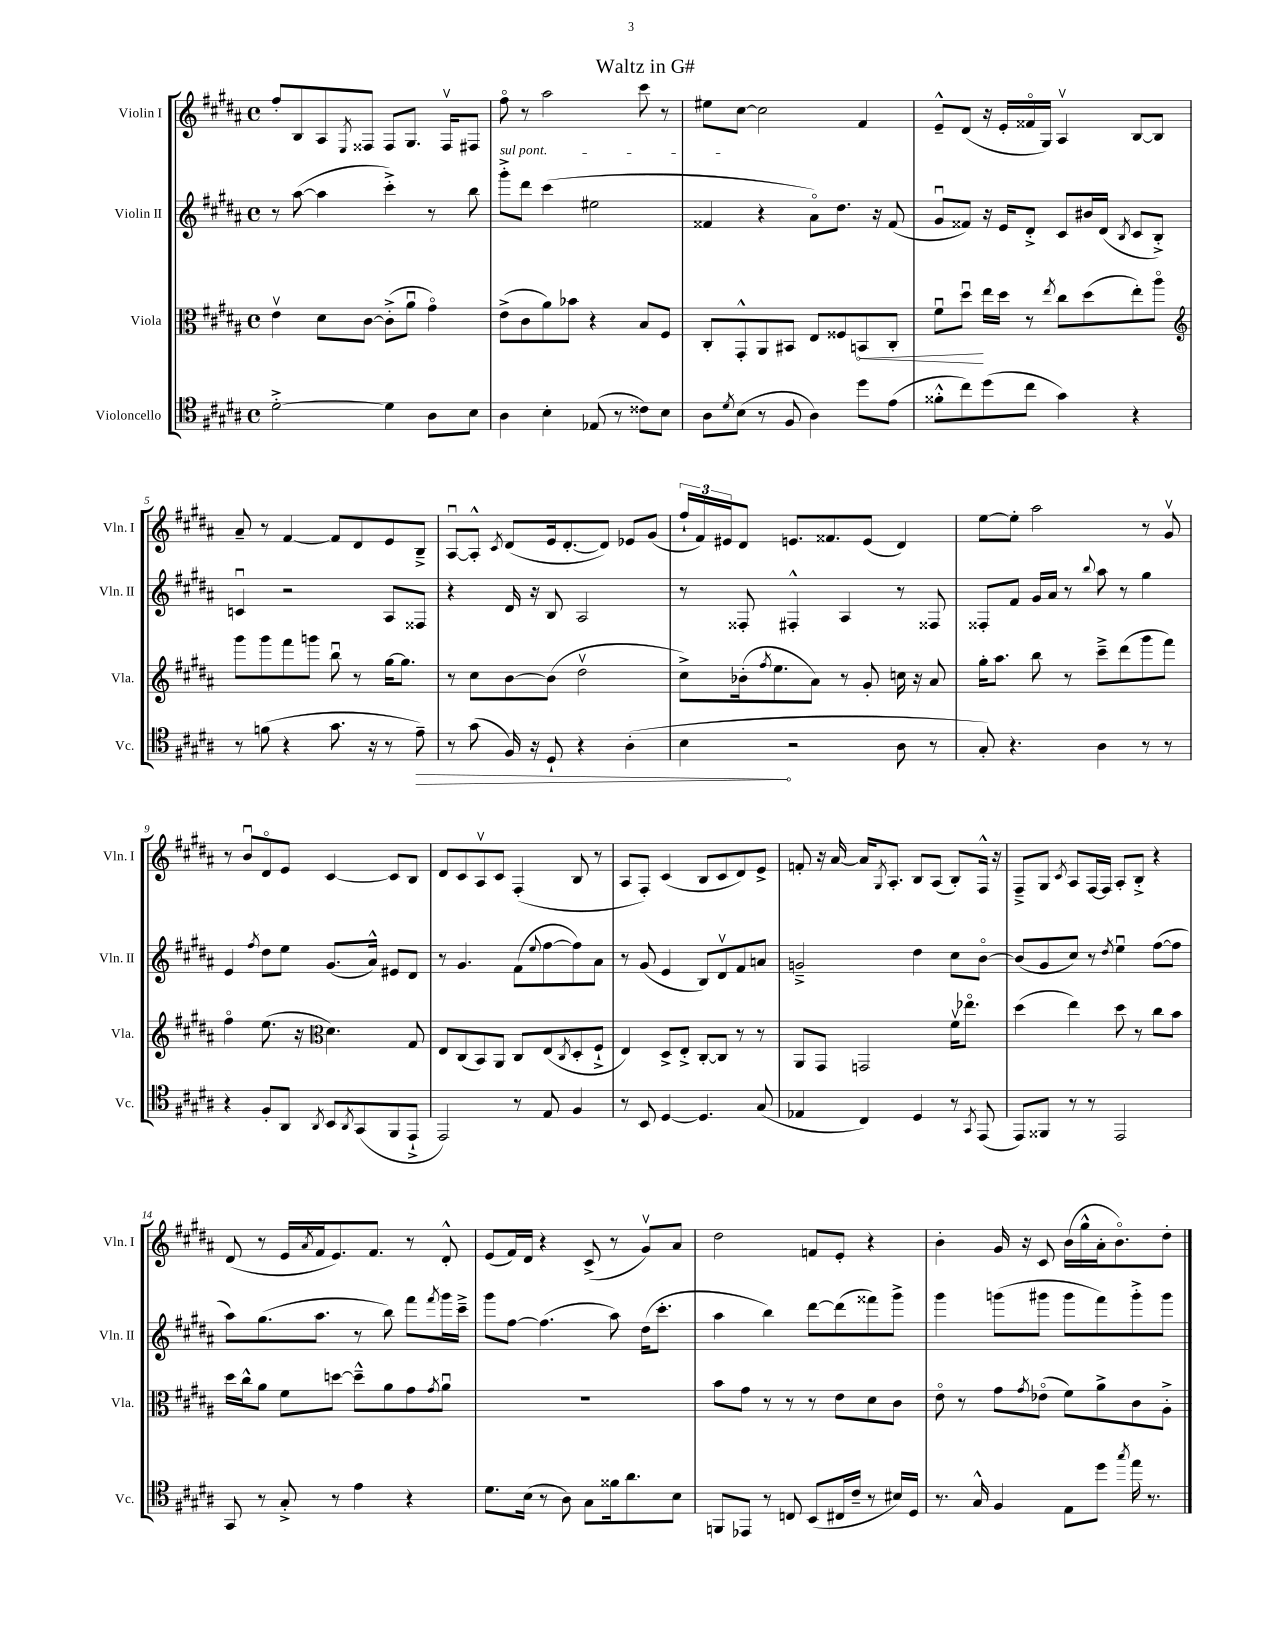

**kern	**dynam	**kern	**dynam	**kern	**kern
*part4	*part4	*part3	*part3	*part2	*part1
*staff4	*staff4	*staff3	*staff3	*staff2	*staff1
*I"Violoncello	*	*I"Viola	*	*I"Violin II	*I"Violin I
*I'Vc.	*	*I'Vla.	*	*I'Vln. II	*I'Vln. I
*clefC4	*	*clefC3	*	*clefG2	*clefG2
*k[f#c#g#d#a#]	*	*k[f#c#g#d#a#]	*	*k[f#c#g#d#a#]	*k[f#c#g#d#a#]
*M4/4	*	*M4/4	*	*M4/4	*M4/4
*met(c)	*	*met(c)	*	*met(c)	*met(c)
=1	=1	=1	=1	=1	=1
[2d#'^\	.	4ev\	.	8r	8ff#'/L
.	.	.	.	([8aa#\	8B/
.	.	8d#\L	.	4aa#\]	8A#/
.	.	.	.	.	8qE/
.	.	[8c#\J	.	.	8F##X/J
4d#\]	.	(8c#'^\L]	.	4ccc#'^\)	8F##/L
.	.	8a#u\J	.	.	8.G#/J
8A#\L	.	4g#\)	.	8r	.
.	.	.	.	.	16F##v/KL
8B\J	.	.	.	8bb\	8F#X/J
=2	=2	=2	=2	=2	=2
!	!	!	!	!LO:TX:a:i:t=sul pont.	!
4A#\	.	(8e^\L	.	8ggg#'^\L	8ff#\
.	.	8c#\	.	8ddd#\J	8r
4B'\	.	8a#\)	.	(4ccc#\	2aa#\
.	.	8b-X\J	.	.	.
(8E-X/	.	4r	.	2ee#X\	.
8r	.	.	.	.	.
8c##X\L)	.	8B/L	.	.	8ccc#\
8B\J	.	8F#/J	.	.	8r
=3	=3	=3	=3	=3	=3
8A#\L	.	8C#'/L	.	4f##X/	8ee#X\L
8qd#/	.	.	.	.	.
(8B\J	.	8GG#'^^/	.	.	[8cc#\J
8r	.	8AA#/	.	4r	2cc#\]
8F#/	.	8BB#X/J	.	.	.
4A#\)	.	8E/L	.	8a#\L)	.
.	.	8F##X/	.	8.dd#\J	.
!	!	!	!LO:HP:b	!	!
8dd#\L	.	8BBn/	<	.	4f#/
.	.	.	.	16r	.
(8e\J	.	8C#'/J	.	(8f##/	.
=4	=4	=4	=4	=4	=4
8f##X'^^\L	.	8f#u\L	.	8g#u/L	8e~^^/L
8cc#\)	.	8dd#u\J	.	8f##X/J)	(8d#/J
(8dd#\	.	16ee\LL	[	16r	16r
.	.	16dd#\JJ	.	16e/KL	16e'/LL
8cc#\J	.	8r	.	8d#'^/J	16f##X/
.	.	.	.	.	16G#/JJ)
.	.	8qee/	.	.	.
4g#\)	.	8cc#\L	.	8c#/L	4A#v/
.	.	(8dd#\	.	16b#X/L	.
.	.	.	.	(16d#/JJ	.
.	.	.	.	8qB/	.
4r	.	8ee'\)	.	8c#/L	[8B/L
.	.	8aa#\J	.	8B'^/J)	8B/J]
!!LO:LB:g=z
=5	=5	=5	=5	=5	=5
*	*	*clefG2	*	*	*
8r	.	8ggg#\L	.	4cnu/	8a#~/
(8fn\	.	8ggg#\	.	.	8r
4r	.	8fff#\	.	2r	[4f#/
.	.	8gggn\J	.	.	.
8.g#\	.	8bbu\	.	.	8f#/L]
.	.	8r	.	.	8d#/
16r	.	.	.	.	.
8r	.	[16gg#\KL	.	8A#/L	8e/
.	.	8.gg#\J]	.	.	.
!	!LO:HP:b	!	!	!	!
8e~\)	>	.	.	8F##X/J	8B~^/J
=6	=6	=6	=6	=6	=6
8r	.	8r	.	4r	[8A#u/L
(8g#\	.	8cc#\L	.	.	8A#'^^/J]
.	.	.	.	.	8qc#/
16F#/)	.	[8b\	.	16d#/	(8d#/L
16r	.	.	.	16r	.
8D#`/	.	(8b\J]	.	8B/	16e/k
.	.	.	.	.	[8.d#'/
4r	.	2dd#v\	.	2A#/	.
.	.	.	.	.	8d#/J])
(4A#'\	.	.	.	.	8e-X/L
.	.	.	.	.	(8g#/J
=7	=7	=7	=7	=7	=7
4B\	.	8cc#^\L)	.	8r	24ff#`/LL
.	.	.	.	.	24f#/)
.	.	.	.	.	24e#X/J
.	.	(16b-X'\k	.	8F##X'/	8d#/J
.	.	8qff#/	.	.	.
.	.	8.ee\	.	.	.
2r	]	.	.	4F#X'^^/	8.en/L
.	.	8a#\J)	.	.	.
.	.	.	.	.	8.f##X/
.	.	8r	.	4A#/	.
.	.	8g#'/	.	.	(8e/J
8A#\	.	16ccn\	.	8r	4d#/)
.	.	16r	.	.	.
8r	.	8a#/	.	8F##X/	.
=8	=8	=8	=8	=8	=8
8G#'/)	.	16gg#'\KL	.	8F##X'/L	[8ee\L
.	.	8.aa#\J	.	.	.
4.r	.	.	.	8f#/J	8ee'\J]
.	.	8bb\	.	16g#/LL	2aa#\
.	.	.	.	16a#/JJ	.
.	.	8r	.	8r	.
.	.	.	.	8qqbb/	.
4A#\	.	8ccc#~^\L	.	8aa#\	.
.	.	(8ddd#\	.	8r	.
8r	.	8ggg#\	.	4gg#\	8r
8r	.	8fff#\J)	.	.	8g#v/
!!LO:LB:g=z
=9	=9	=9	=9	=9	=9
4r	.	4ff#\	.	4e/	8r
.	.	.	.	.	8bu/L
.	.	.	.	8qff#/	.
8F#'/L	.	(8.ee\	.	8dd#\L	8d#/
8AA#/J	.	.	.	8ee\J	8e/J
.	.	16r	.	.	.
8qAA#/	.	.	.	.	.
*	*	*clefC3	*	*	*
8BB/L	.	4.d#\)	.	(8.g#/L	[4c#/
8qAA#/	.	.	.	.	.
(8GG#/	.	.	.	.	.
.	.	.	.	16a#^^/Jk)	.
8FF#/	.	.	.	8e#X/L	8c#/L]
8EE`^/J	.	8G#/	.	8d#/J	8B/J
=10	=10	=10	=10	=10	=10
2EE/)	.	8E/L	.	8r	8d#/L
.	.	(8C#/	.	4.g#/	8c#/
.	.	8BB/)	.	.	8A#v/
.	.	8AA#/J	.	.	8c#/J
8r	.	8C#/L	.	(8f#\L	(4F#'/
.	.	.	.	8qqee/	.
8E/	.	(8E/	.	[8ff#\	.
.	.	8qC#/	.	.	.
4F#/	.	8D#'/	.	8ff#\])	8B/
.	.	8F#`^/J	.	8a#\J	8r
=11	=11	=11	=11	=11	=11
8r	.	4E/)	.	8r	8A#/L
8BB/	.	.	.	(8g#/	8F#'/J)
[4D#/	.	8D#^/L	.	4e/	(4c#/
.	.	8E'^/J	.	.	.
4.D#/]	.	[8C#'/L	.	8B/L)	8B/L
.	.	8C#/J]	.	8d#v/	8c#/
.	.	8r	.	8f#/	8d#/)
(8G#/	.	8r	.	8an/J	8e^/J
=12	=12	=12	=12	=12	=12
4E-X/	.	8AA#/L	.	2gn~^/	8fn'/
.	.	8GG#/J	.	.	16r
.	.	.	.	.	[16a#/
4C#/)	.	2GGn/	.	.	16a#/KL]
.	.	.	.	.	8qG#/
.	.	.	.	.	8.A#'/J
4D#/	.	.	.	4dd#\	8B/L
.	.	.	.	.	(8A#/J
8r	.	16f#v\KL	.	8cc#\L	8B'/L)
.	.	8.ee-X\J	.	.	.
8qGG#/	.	.	.	.	.
(8EE/	.	.	.	[8b\J	16F#^^/Jk
.	.	.	.	.	16r
=13	=13	=13	=13	=13	=13
8EE/L)	.	(4dd#\	.	(8b/L]	8F#~^/L
8FF##X/J	.	.	.	8g#/	8G#/J
.	.	.	.	.	8qc#/
8r	.	4ee\)	.	8cc#/J)	8A#/L
8r	.	.	.	8r	[16F#/L
.	.	.	.	.	16F#/JJ]
.	.	.	.	8qdd#/	.
2EE/	.	8dd#\	.	4eeu\	8A#'/L
.	.	8r	.	.	8B'^/J
.	.	8cc#\L	.	([8ff#\L	4r
.	.	8b\J	.	8ff#\J]	.
!!LO:LB:g=z
=14	=14	=14	=14	=14	=14
8GG#/	.	16dd#\LL	.	8aa#\L)	(8d#/
.	.	16cc#^^\J	.	.	.
8r	.	8a#\J	.	(8.gg#\	8r
8G#'^/	.	8f#\L	.	.	16e/LL
.	.	.	.	.	8qa#/
.	.	.	.	8.aa#\J	16f#/J
8r	.	[8ddn\J	.	.	8.e/)
4e\	.	8dd~^^\L]	.	8r	.
.	.	.	.	.	8.f#/J
.	.	8a#\	.	8bb\)	.
4r	.	8g#\	.	8fff#\L	8r
.	.	8qg#/	.	8qfff#/	.
.	.	8a#u\J	.	16ggg#\L	8d#'^^/
.	.	.	.	16ccc#~^\JJ	.
=15	=15	=15	=15	=15	=15
8.d#\L	.	1r	.	8ggg#\L	(8e/L
.	.	.	.	[8ff#\J	16f#/L)
(16B\Jk	.	.	.	.	16d#/JJ
8r	.	.	.	(4.ff#\]	4r
8A#\)	.	.	.	.	.
8G#\L	.	.	.	.	(8c#^/
16f##X\k	.	.	.	8aa#\)	8r
8.a#\	.	.	.	.	.
.	.	.	.	(16dd#\KL	8g#v/L)
.	.	.	.	8.ccc#'\J	.
8B\J	.	.	.	.	8a#/J
=16	=16	=16	=16	=16	=16
8FFn/L	.	8b\L	.	4aa#\	2dd#\
8EE-X/J	.	8g#\J	.	.	.
8r	.	8r	.	4bb\)	.
8Cn/	.	8r	.	.	.
(8BB/L	.	8r	.	[8ddd#\L	8fn/L
16C#X/L	.	8e\L	.	(8ddd#\]	8e'/J
16c#~/JJ	.	.	.	.	.
8r	.	8d#\	.	8fff##X\)	4r
16B#X/LL)	.	8c#\J	.	8ggg#^\J	.
16D#/JJ	.	.	.	.	.
=17	=17	=17	=17	=17	=17
8.r	.	8e\	.	4ggg#\	4b'\
.	.	8r	.	.	.
16G#^^/	.	.	.	.	.
4F#/	.	8g#\L	.	(8gggn\L	16g#/
.	.	.	.	.	16r
.	.	8qg#/	.	.	.
.	.	(8e-X\J	.	8ggg#X\J	8c#/
8E\L	.	8f#\L)	.	8ggg#\L	(16b\LL
.	.	.	.	.	16gg#^^\
8dd#\J	.	8a#^\	.	8fff#\)	16a#'\J
.	.	.	.	.	8.b\)
8qgg#/	.	.	.	.	.
16ee\	.	8c#\	.	8ggg#'^\	.
8.r	.	.	.	.	.
.	.	8A#'^\J	.	8ggg#\J	8dd#'\J
==	==	==	==	==	==
*-	*-	*-	*-	*-	*-
